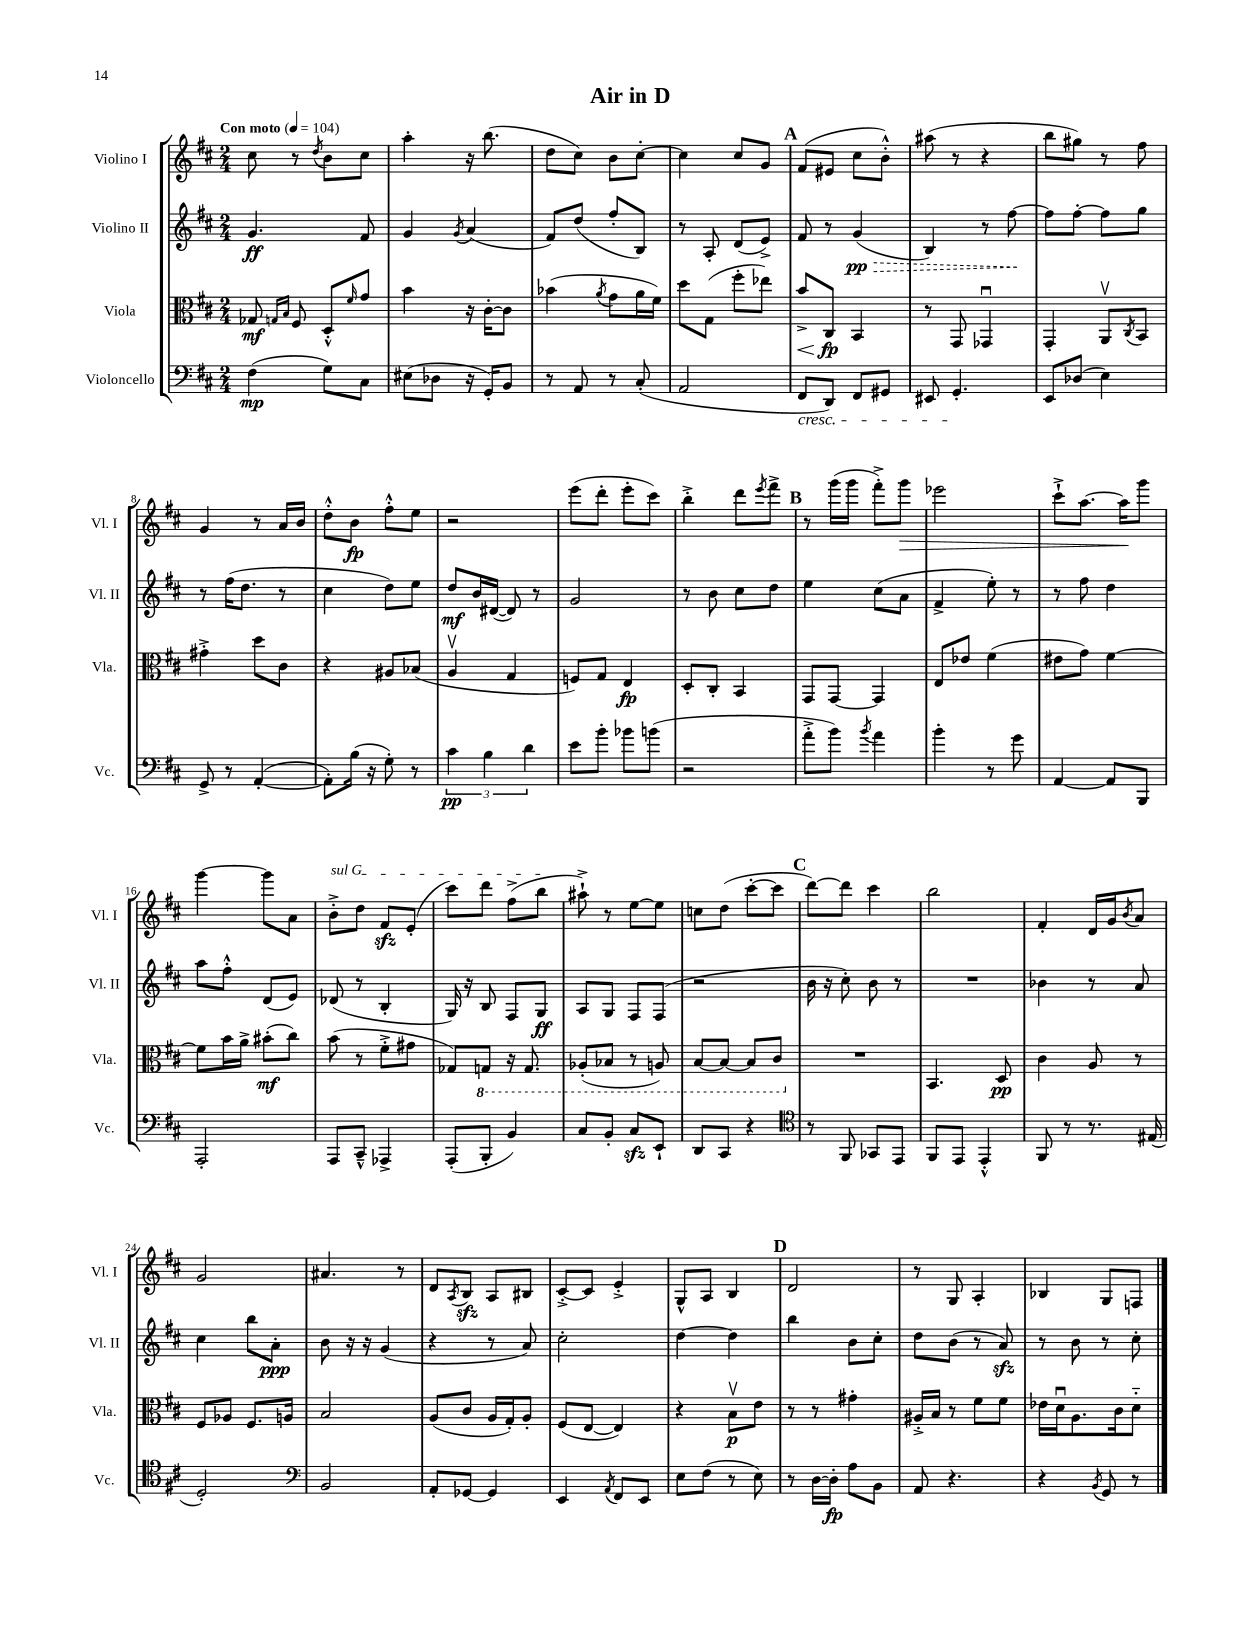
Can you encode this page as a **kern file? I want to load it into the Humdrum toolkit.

**kern	**kern	**kern	**kern
*staff4	*staff3	*staff2	*staff1
*clefF4	*clefC3	*clefG2	*clefG2
*k[f#c#]	*k[f#c#]	*k[f#c#]	*k[f#c#]
*M2/4	*M2/4	*M2/4	*M2/4
*MM104	*MM104	*MM104	*MM104
(4F#	8G-	4.g	8cc#
.	16qqG	.	.
.	16qqB	.	.
.	8F#	.	8r
.	.	.	8qdd
8G)	8D'^^	.	8b
.	16qqf#	.	.
8C#	8g	8f#	8cc#
=	=	=	=
(8E#	4b	4g	4aa'
8D-	.	.	.
.	.	8qg	.
16r	16r	(4a	16r
16GG')	[16c#'	.	(8.bb
8BB	8c#]	.	.
=	=	=	=
8r	(4b-	8f#)	8dd
8AA	.	(8dd	8cc#)
.	8qa	.	.
8r	8g	8ff#'	8b
(8C#'	16a	8B)	[8cc#'
.	16f#)	.	.
=	=	=	=
2AA	8dd	8r	4cc#]
.	(8G	8A'	.
.	8ff#'	(8d	8cc#
.	8ee-)	8e^)	8g
=	=	=	=
8FF#	8b^	8f#	(8f#
8DD)	8C#	8r	8e#
8FF#	4BB	(4g	8cc#
8GG#	.	.	8b'^^)
=	=	=	=
8EE#	8r	4B)	(8aa#
4.GG'	8GG	.	8r
.	4GG-u	8r	4r
.	.	[8ff#	.
=	=	=	=
8EE	4GG'	8ff#]	8bb
(8D-	.	[8ff#'	8gg#)
4E)	8AAv	8ff#]	8r
.	8qC#	.	.
.	8BB	8gg	8ff#
=	=	=	=
8GG^	4g#'^	8r	4g
8r	.	(16ff#	.
.	.	8.dd	.
([4AA'	8dd	.	8r
.	8c#	8r	16a
.	.	.	16b
=	=	=	=
8AA'])	4r	4cc#	8dd'^^
(16B	.	.	8b
16r	.	.	.
8G')	8A#	8dd)	8ff#'^^
8r	(8B-	8ee	8ee
=	=	=	=
6c#	4Av	8dd	2r
.	.	16b	.
6B	.	.	.
.	.	([16d#	.
.	4G	8d#])	.
6d	.	.	.
.	.	8r	.
=	=	=	=
8e	8F)	2g	(8eee
8b'	8G	.	8ddd'
8b-	4E	.	8eee'
(8b	.	.	8ccc#)
=	=	=	=
2r	8D'	8r	4bb'^
.	8C#'	8b	.
.	4BB	8cc#	8ddd
.	.	.	8qeee
.	.	8dd	8fff#^
=	=	=	=
8a'^	8GG	4ee	8r
8b)	[8GG	.	(16ggg
.	.	.	16ggg
8qb	.	.	.
4a	4GG]	(8cc#	8fff#'^)
.	.	8a	8ggg
=	=	=	=
4b'	8E	4f#^	2eee-
.	8e-	.	.
8r	(4f#	8ee')	.
8g	.	8r	.
=	=	=	=
[4AA	8e#	8r	8ccc#`^
.	8g)	8ff#	[8.aa
8AA]	[4f#	4dd	.
.	.	.	16aa]
8BBB	.	.	8ggg
=	=	=	=
2AAA'	8f#]	8aa	[4ggg
.	16b	8ff#'^^	.
.	16a^	.	.
.	(8b#'	(8d	8ggg]
.	8cc#)	8e)	8a
=	=	=	=
8AAA	(8b	(8d-	8b'^
8CC#~^^	8r	8r	8dd
4AAA-^	8f#'^	4B'	8f#
.	8g#	.	(8e'
=	=	=	=
(8AAA'	8G-)	16G)	8ccc#)
.	.	16r	.
8BBB'	8GG	8B	8ddd
4BB)	16r	8F#	(8ff#^
.	8.GG	.	.
.	.	8G	8bb
=	=	=	=
8C#	(8AA-'	8A	8aa#`^)
8BB'	8BB-	8G	8r
8C#	8r	8F#	[8ee
8EE`	8AA)	(8F#	8ee]
=	=	=	=
8DD	[8BB	2r	8cc
8CC#	8BB_	.	(8dd
4r	8BB]	.	[8ccc#'
.	8C#	.	8ccc#]
=	=	=	=
*clefC4	*	*	*
8r	2r	16b	[8ddd)
.	.	16r	.
8FF#	.	8cc#')	8ddd]
8GG-	.	8b	4ccc#
8EE	.	8r	.
=	=	=	=
8FF#	4.BB	2r	2bb
8EE	.	.	.
4EE'^^	.	.	.
.	8D	.	.
=	=	=	=
8FF#	4c#	4b-	4f#'
8r	.	.	.
8.r	8A	8r	16d
.	.	.	16g
.	.	.	8qb
.	8r	8a	8a
(16E#	.	.	.
=	=	=	=
2D')	8F#	4cc#	2g
.	8A-	.	.
.	8.F#	8bb	.
.	.	8a'	.
.	16A	.	.
=	=	=	=
*clefF4	*	*	*
2BB	2B	8b	4.a#
.	.	16r	.
.	.	16r	.
.	.	(4g	.
.	.	.	8r
=	=	=	=
8AA'	(8A	4r	8d
.	.	.	8qA
[8GG-	8c#	.	8B
4GG-]	16A	8r	8A
.	16G')	.	.
.	8A'	8a)	8B#
=	=	=	=
4EE	(8F#	2cc#'	[8c#'^
.	[8E	.	8c#]
8qAA	.	.	.
8FF#	4E])	.	4e'^
8EE	.	.	.
=	=	=	=
8E	4r	[4dd	8G^^
(8F#	.	.	8A
8r	8Bv	4dd]	4B
8E)	8e	.	.
=	=	=	=
8r	8r	4bb	2d
[16D	8r	.	.
16D']	.	.	.
8A	4g#'	8b	.
8BB	.	8cc#'	.
=	=	=	=
8AA	16A#'^	8dd	8r
.	16B	.	.
4.r	8r	(8b	8G
.	8f#	8r	4A'
.	8f#	8a)	.
=	=	=	=
4r	16e-	8r	4B-
.	16du	.	.
.	8.A	8b	.
8qBB	.	.	.
8GG	.	8r	8G
.	16c#	.	.
8r	8d'~	8cc#'	8F
==	==	==	==
*-	*-	*-	*-
